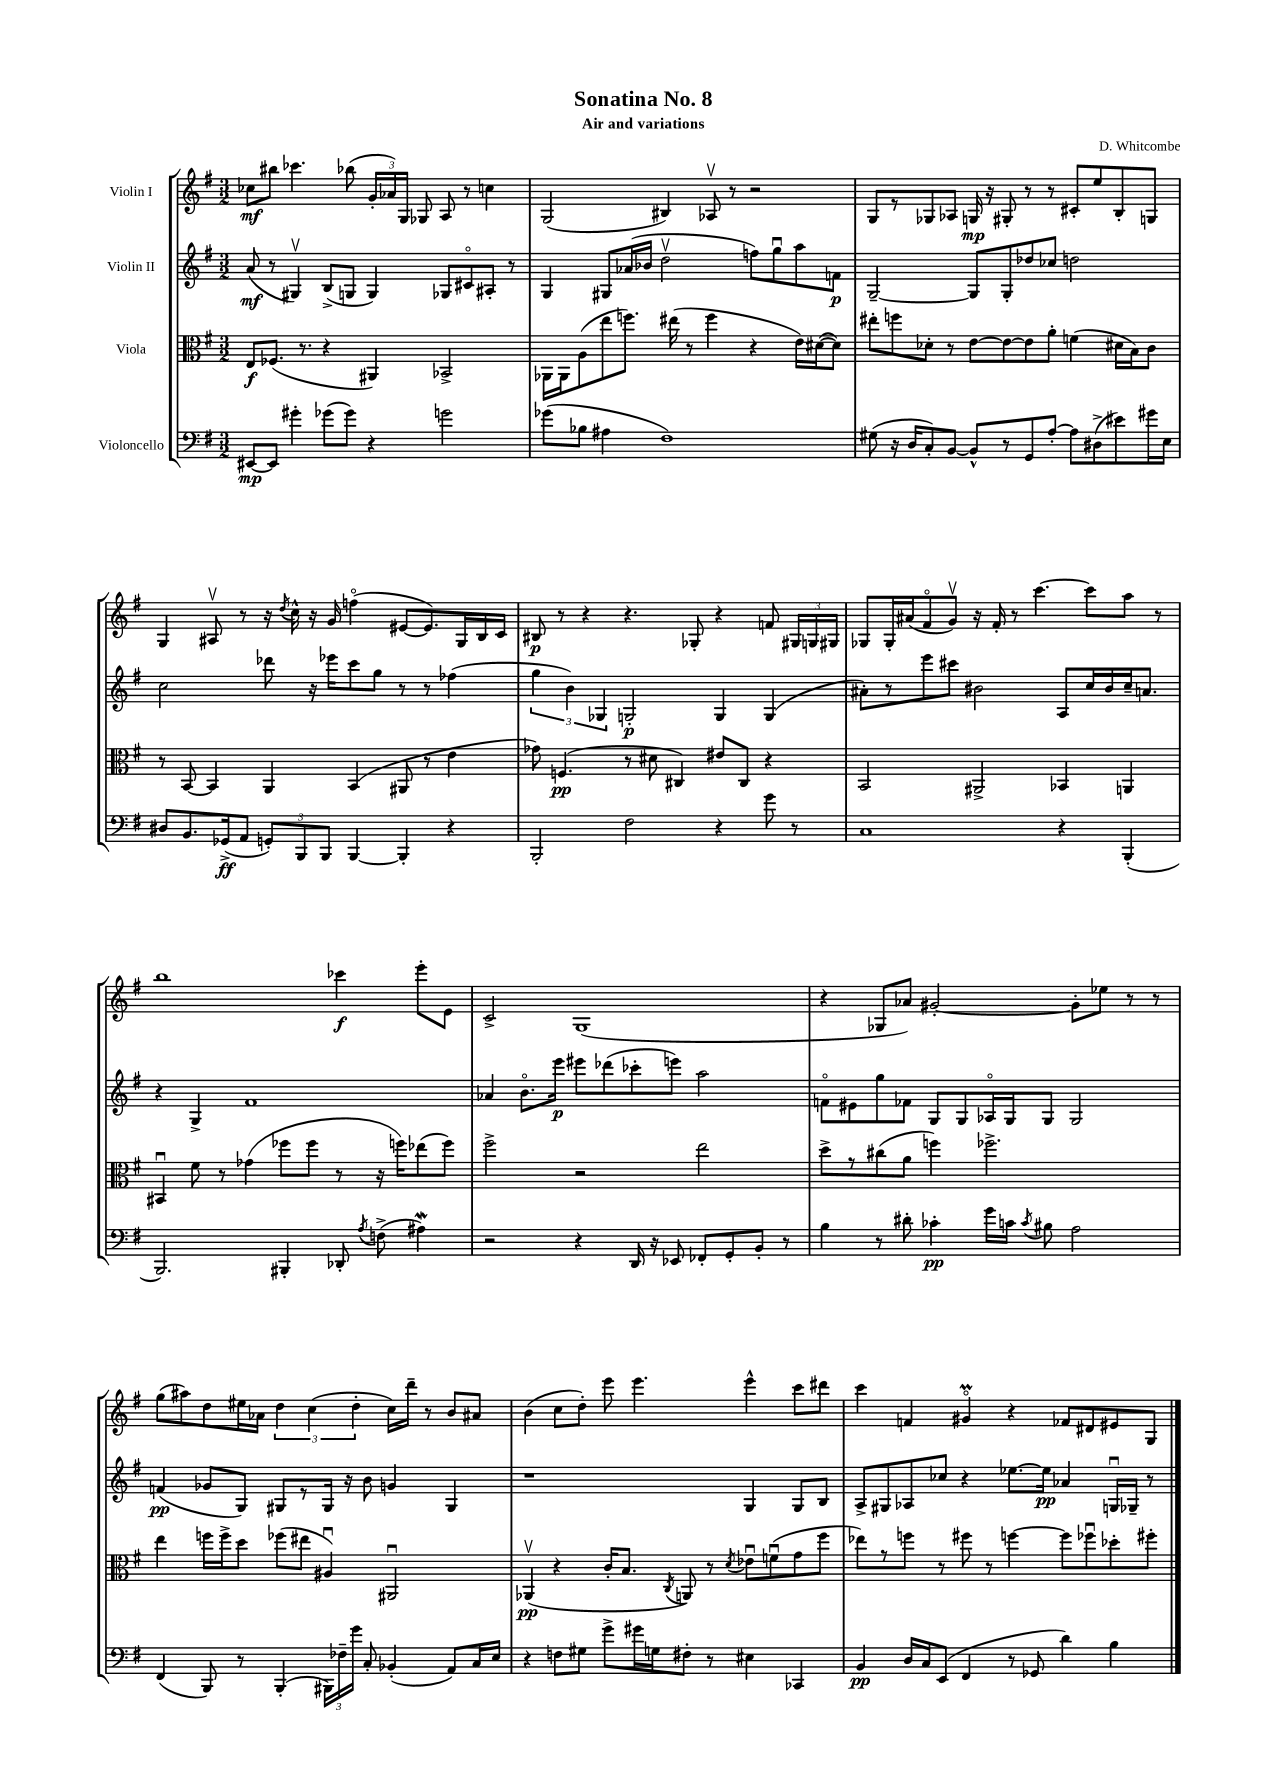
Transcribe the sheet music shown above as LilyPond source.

\header { title = "Sonatina No. 8" composer = "D. Whitcombe" subtitle = "Air and variations" }
<<
\new StaffGroup <<
\new Staff = "s0" \with { instrumentName = "Violin I" } {
    \clef treble \key g \major \numericTimeSignature \time 3/2
    \autoBeamOff ces''8[\mf bis''8] ces'''4. bes''8( \tuplet 3/2 { g'16[-. aes'16) g16] } ges8 a8 r8 c''4 |
    g2( bis4) aes8\upbow r8 r2 |
    g8[ r8 ges8 aes8] g16\mp r16 gis8-. r8 r8 cis'8[-. e''8 b8-. g8] |
    g4 ais8\upbow r8 r16 \acciaccatura { d''8 } c''16-^ r16 g'16 f''4\flageolet( eis'8[~ eis'8.) g16 b16 c'16] |
    bis8\p r8 r4 r4. ges8-. r4 f'8 \tuplet 3/2 { gis16[ g16 gis16] } |
    ges8[ ges16-. ais'16( fis'8\flageolet g'8]\upbow) r16 fis'16-. r8 c'''4.~ c'''8[ a''8] r8 |
    b''1 ces'''4\f e'''8[-. e'8] |
    c'2-> g1( |
    r4 ges8[ aes'8]) gis'2~-. gis'8[-. ees''8] r8 r8 |
    g''8[( ais''8) d''8 eis''16 aes'16] \tuplet 3/2 { d''4 c''4( d''4-. } c''16[) d'''16]-- r8 b'8[ ais'8] |
    b'4( c''8[ d''8]-.) e'''8 e'''4. e'''4-^ c'''8[ dis'''8] |
    c'''4 f'4 gis'4\flageolet\prall r4 fes'8[ dis'8 eis'8 g8] \bar "|." |
}
\new Staff = "s1" \with { instrumentName = "Violin II" } {
    \clef treble \key g \major \numericTimeSignature \time 3/2
    \autoBeamOff a'8\mf( r8 gis4\upbow) b8[->( g8] g4) ges8[ cis'8\flageolet ais8]-. r8 |
    g4 gis8[ aes'16( bes'16] d''2\upbow f''8[) g''8\downbow a''8 f'8]\p |
    g2~-- g8[ g8-. des''8 ces''8] d''2 |
    c''2 des'''8 r16 ees'''16[ c'''8 g''8] r8 r8 fes''4( |
    \tuplet 3/2 { g''4 b'4) ges4 } g2-.\p g4 g4( |
    ais'8[-.) r8 e'''8 cis'''8] bis'2 a8[ c''16 bis'16 c''16-- a'8.] |
    r4 g4-> fis'1 |
    aes'4 b'8.[\flageolet e'''16]\p eis'''8[ des'''8( ces'''8-. e'''8]) a''2 |
    f'8[\flageolet eis'8 g''8 fes'8] g8[ g8 aes16\flageolet g16 g8] g2 |
    f'4\pp( ges'8[ g8]) gis8[ r8 gis16] r16 b'8 g'4 gis4 |
    r1 g4 g8[ b8] |
    a8[-> gis8 aes8 ces''8] r4 ees''8.[~ ees''16]\pp aes'4 g16[\downbow ges16]-- r8 \bar "|." |
}
\new Staff = "s2" \with { instrumentName = "Viola" } {
    \clef alto \key g \major \numericTimeSignature \time 3/2
    \autoBeamOff e8[\f fes8.]( r8. r4 ais,4) bes,2-> |
    aes,16[ aes,16 a8( e''8 f''8.]) eis''16( r8 f''4 r4 e'16[) dis'16~( dis'8]) |
    eis''8[-. f''8 des'8]-. r8 e'8[~ e'8~ e'8 a'8]-. f'4( dis'16[ b16) c'8] |
    r8 b,8~ b,4 a,4 b,4( ais,8 r8 e'4 |
    ges'8) f4.\pp( r8 dis'8 cis4) eis'8[ cis8] r4 |
    b,2 ais,2-> bes,4 a,4 |
    bis,4\downbow fis'8 r8 ges'4( fes''8[ fes''8] r8 r16 f''16[) ees''8( f''8]) |
    fis''2-> r2 e''2 |
    d''8[-> r8 cis''8( a'8] f''4) fes''2.-> |
    e''4 f''16[ f''16-> d''8] fes''8[( eis''8] ais4\downbow) ais,2\downbow |
    aes,4\upbow\pp( r4 c'16[-. b8.] \acciaccatura { c8 } a,8) r8 \acciaccatura { d'8 } ees'8[\downbow f'8\downbow( g'8 fis''8] |
    ees''8[) r8 f''8] r8 fis''8 r8 f''4~ f''8[ fes''8\downbow des''8-. fis''8]-. \bar "|." |
}
\new Staff = "s3" \with { instrumentName = "Violoncello" } {
    \clef bass \key g \major \numericTimeSignature \time 3/2
    \autoBeamOff eis,8[~\mp eis,8] gis'4-. ges'8[( ges'8]) r4 g'2 |
    ges'8[( bes8] ais4 fis1) |
    gis8( r16 d16[ c8-.) b,8]~ b,8[-^ r8 g,8 a8]~-. a8[ dis8->( eis'8) gis'16 e16] |
    dis8[ b,8. ges,16->\ff( a,8] \tuplet 3/2 { g,8[-.) b,,8 b,,8] } b,,4~ b,,4-. r4 |
    b,,2-. fis2 r4 g'8 r8 |
    c1 r4 b,,4-.( |
    b,,2.) bis,,4-. des,8-. \acciaccatura { a8 } f8->( ais4\mordent) |
    r2 r4 d,16 r16 ees,8 fes,8[-. g,8-. b,8]-. r8 |
    b4 r8 dis'8-. ces'4-.\pp g'16[ c'16] \acciaccatura { c'8 } bis8 a2 |
    fis,4( b,,8) r8 b,,4-.( \tuplet 3/2 { bis,,16[) fes16-- g'16] } c8-. bes,4-.( a,8[) c16 e16] |
    r4 f8[ gis8] g'8[-> gis'16 g16 fis8]-. r8 eis4 ces,4 |
    b,4\pp d16[ c16 e,8]( fis,4 r8 ges,8 d'4) b4 \bar "|." |
}
>>
>>
\layout { \context { \Score \remove "Bar_number_engraver" } }
